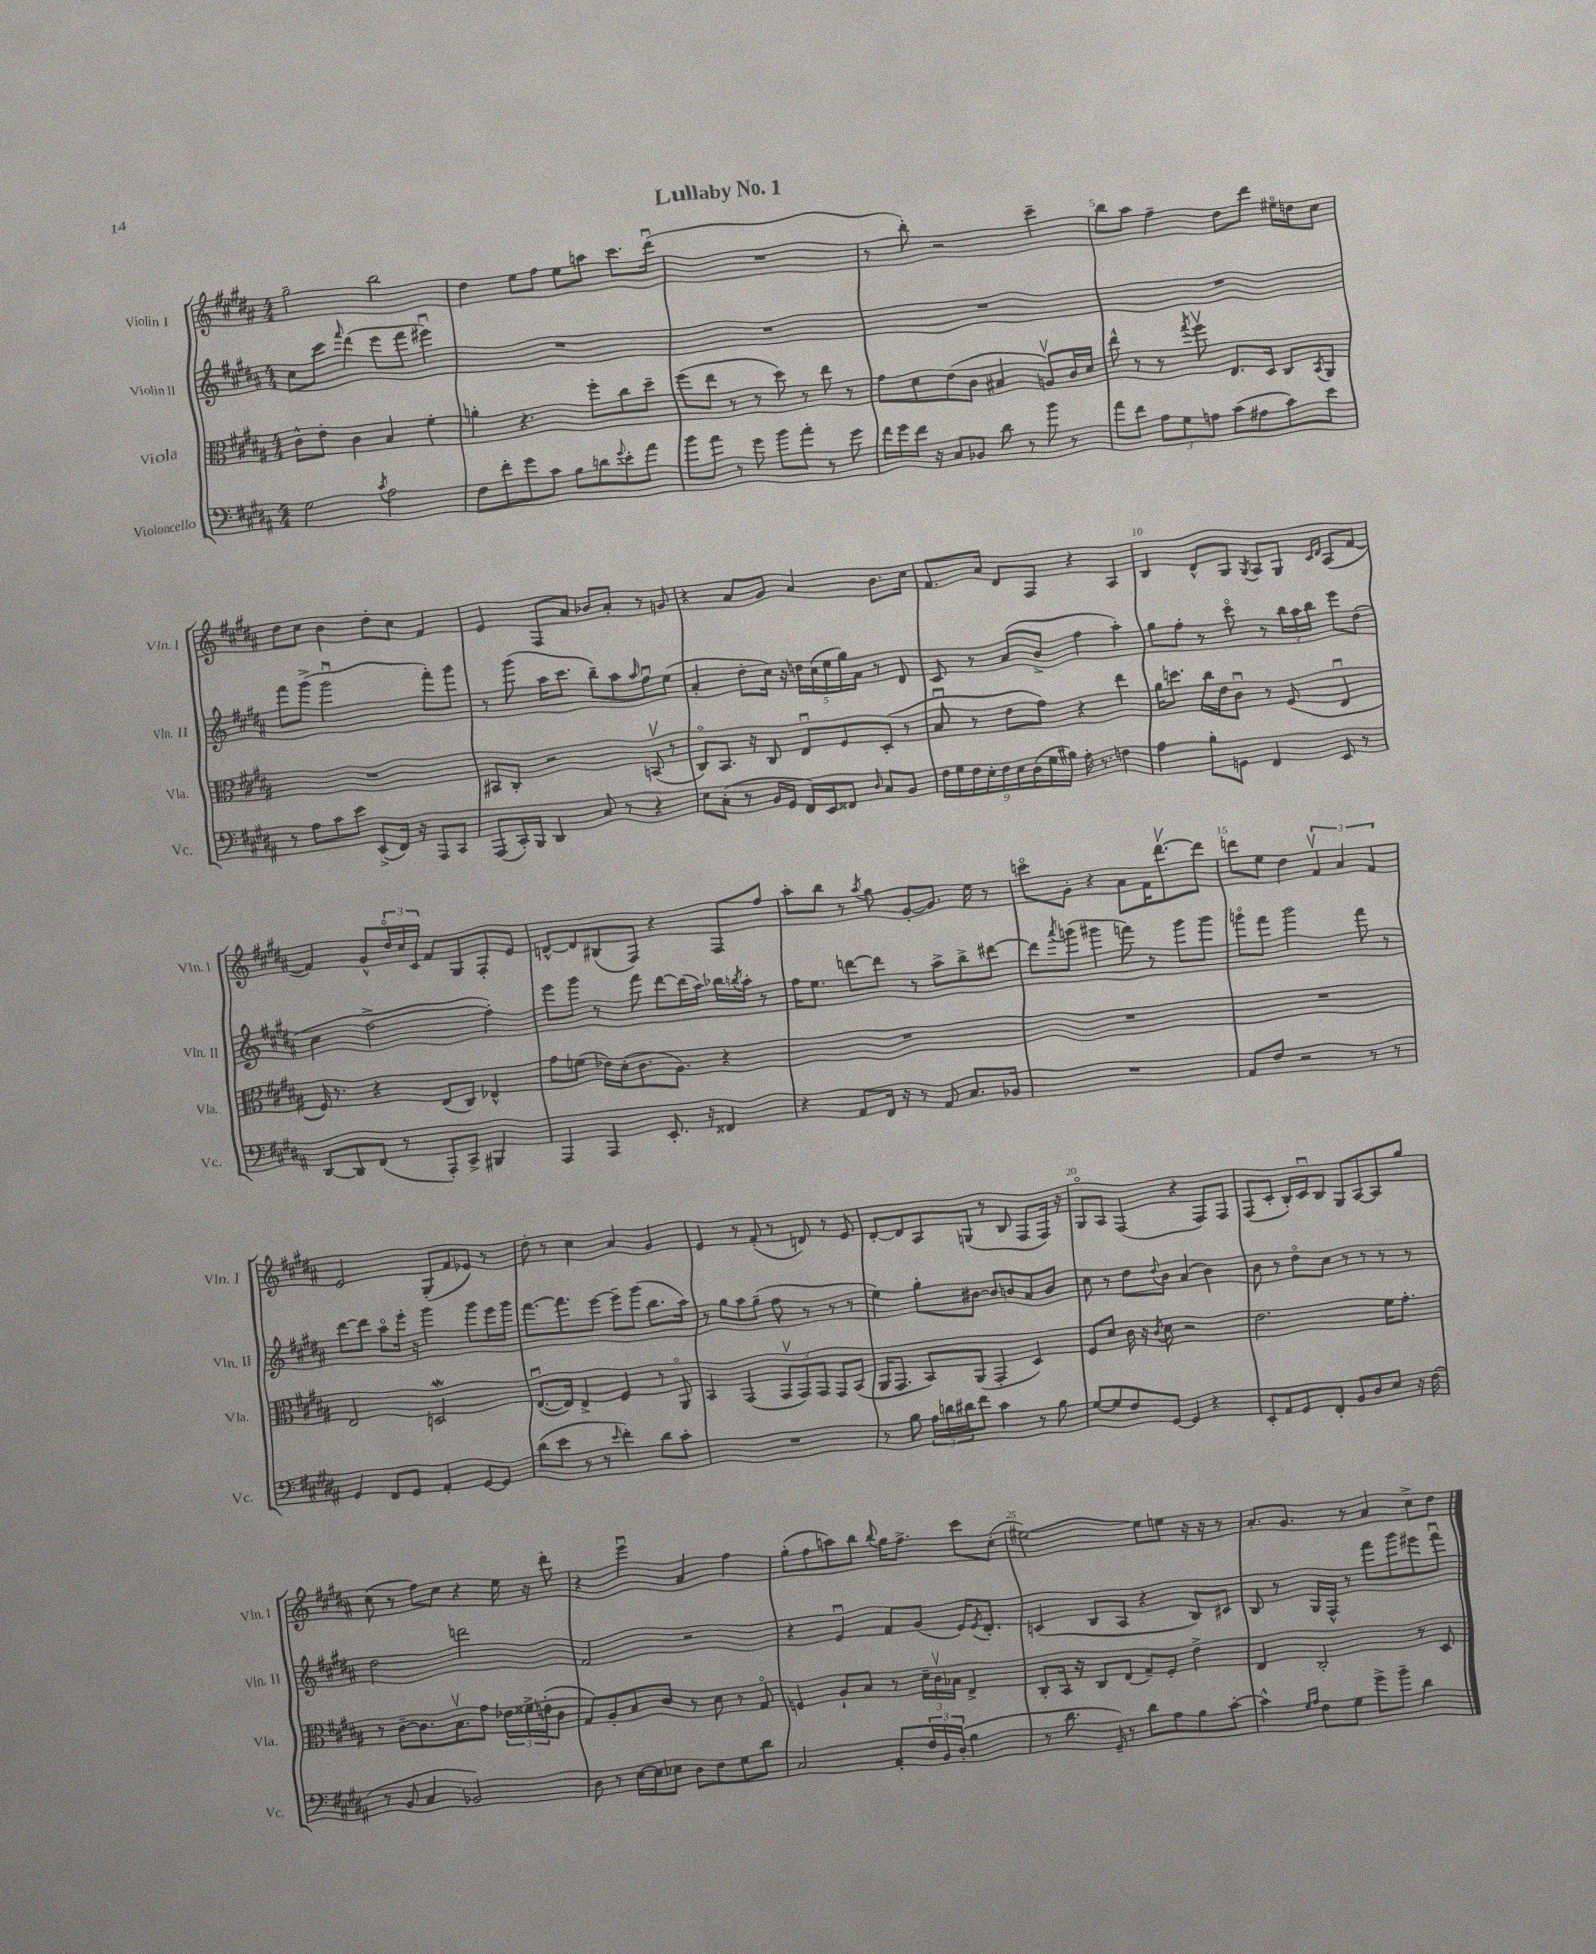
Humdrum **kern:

**kern	**kern	**kern	**kern
*staff4	*staff3	*staff2	*staff1
*clefF4	*clefC3	*clefG2	*clefG2
*k[f#c#g#d#a#]	*k[f#c#g#d#a#]	*k[f#c#g#d#a#]	*k[f#c#g#d#a#]
*M4/4	*M4/4	*M4/4	*M4/4
2G#\	8c#^^\L	8cc#\L	2gg#~\
.	8e'\J	8ccc#\J	.
.	.	16qqfff#/	.
.	4c#\	(4ddd#\	.
8qc#/	.	.	.
2A#\	4B/	8eee\L	2bb\
.	.	8fff#\J	.
.	4f#'\	4eee#u\)	.
=	=	=	=
8F#\L	4a'\	1r	4dd#\
8f#'\	.	.	.
8g#\	4.r	.	8ee\L
8c#\J	.	.	8ff#\J
8B\L	.	.	8ee\L
8d\	8ff#'\L	.	8aa\J
8qqg#/	.	.	.
8e'\	8cc#\	.	8.ccc#\L
8a#\J	8dd#~\J	.	.
.	.	.	(16ddd#u\Jk
=	=	=	=
8b\L	(8ff#\L	1r	1r
8a#\J	8ee\J	.	.
8r	8r	.	.
8g#\	8r	.	.
8b\L	8dd#\)	.	.
8a#'\J	8r	.	.
8r	8ee\	.	.
8g#\	8r	.	.
=	=	=	=
16f#\LL	8g#\L	1r	8r
16g#\	.	.	.
16f#\JJ	8d#\	.	8bb'\)
16r	.	.	.
8C#/L	(8e\	.	2r
8BB-/J	8c#\J	.	.
8d#\	4B#/	.	.
8r	.	.	.
8b\	8Av/L)	.	4ccc#~\
8r	16c#/L	.	.
.	16d#/JJ	.	.
=	=	=	=
8a#\L	8ee^^\	1r	8bb\L
8f#\J	8r	.	8aa#\J
12A#\L	8r	.	4ff#~\
12G#\	.	.	.
.	8qgg#/	.	.
.	8ff#v\	.	.
12A\J	.	.	.
(8c#\L	8.E/L	.	8dd#\L
8A#\	.	.	8ddd#\J
.	16D#/Jk	.	.
8c#\)	8C#/L	.	16ee#o\LL
.	.	.	16dd\J
.	8qBB/	.	.
8e\J	8AA#/J	.	8cc#\J
=	=	=	=
8r	1r	8fff#\L	8dd#\L
8A#\L	.	(8ggg#^\J	8cc#\J
8c#\	.	2ggg#u\	4b\
8e\J	.	.	.
(8EE^/L	.	.	8dd#'\L
16FF#/Jk)	.	.	8cc#\J
16r	.	.	.
8AAA#/L	.	8fff#'\L)	4f#/
8CC#/J	.	8ggg#\J	.
=	=	=	=
(8AAA#/L	8BB#/L	8r	4e/
16CC#'/L)	8C#'/J	(8ggg#\	.
16BBB/JJ	.	.	.
4DD#/	2r	16aa#\LK	8F#/L
.	.	8.ccc#\J	.
.	.	.	8a#/J
8C#/	.	8bb~\L)	8b-/L
8r	.	8aa#\	8a#'/J
.	.	16qqaa#/	.
4r	(8BBv/	8ff#u\	8r
.	8r	(8ee\J	8g/
=	=	=	=
8E\L	8C#o/L)	4a#'/	4r
(8C#'\J	8.BB/J	.	.
8r	.	8dd#'\L	8a#/L
.	16r	.	.
16BB/LL	8C#/	16cc#\Jk)	8g#/J
16GG#/JJ	.	16r	.
16FF#/LL)	8Eu/L	20dd\LL	4a#/
.	.	(20cc#\	.
16EE/J	.	.	.
.	.	20ee\	.
8FF##/J	8F#/	.	.
.	.	20gg#\)	.
.	.	20a#\JJ	.
16qqD#/	.	.	.
8C#/L	(8D#'/J	8r	8.b\L
8BB/J	8r	8d#/	.
.	.	.	16cc#\Jk
=	=	=	=
18F#\LL	8Bu/	8c#/	8.f#/L
18G#\	.	.	.
18F#\	.	.	.
.	8r	8r	.
18E'\	.	.	.
.	.	.	16a#/Jk
18F#\	.	.	.
.	8e\L	(8a#/L	8d#/L
18E\	.	.	.
(18D#\	.	.	.
.	8g#\J)	8b^/J	8F#/J
18G#\	.	.	.
18B#\JJ)	.	.	.
16A#'\	4r	4ff#\	4r
8.r	.	.	.
4F\	4ee\	4aa#'\)	4A#/
=	=	=	=
4A#\	16a#\LK	8gg#\L	4B/
.	8.dd\J	.	.
.	.	8ff#'\J	.
8B'\L	16cc#\LL	8r	8d#^^/L
.	16e\J	.	.
8GG\J	8c#u\J	8ccc#o\	8G#/J
.	.	.	8qG#/
4FF#/	8r	8r	8A#/L
.	(8F#/	24bb\LL	8G#/J
.	.	24aa#\	.
.	.	24bb\JJ	.
.	.	.	16qqc#/LL
.	.	.	16qqd#/JJ
8EE/	4Eu/	8eee\L	(8A#/L
8r	.	(8dd#\J	[8f#/J
=	=	=	=
[8DD#/L	16F#/)	4cc#\	4f#/])
.	8.r	.	.
8DD#/]	.	.	.
(8FF#/J	4r	[2ff#^\	8g#^^/L
8r	.	.	24dd#o/L
.	.	.	24cc#/
.	.	.	24c#/JJ
8AAA#'/L)	(8E/L	.	8f#/L
8CC#^/J	8C#/J)	.	8G#/
4BBB#/	4E-^^/	4ff#'\])	8F#'/
.	.	.	8e/J
=	=	=	=
4AAA#/	8g#\L	8eee\L	[8d^^/L
.	(8f\J	8ggg#\J	8d/]
4AAA#/	16e-\LL)	8r	(8B#/
.	(16d#'\J	.	.
.	8.c#\	8fff#\	8F#/J)
8.EE'/	.	[8ddd#\L	4r
.	8.A#\J)	.	.
.	.	(16ddd#\]L	.
16r	.	16aa#\JJ)	.
4FF##/	4r	16bb-\LL	8F#/L
.	.	8qbb/	.
.	.	16aa#'\JJ	.
.	.	8r	8ff#/J
=	=	=	=
4r	1r	16ff#\LK	8aa#'\L
.	.	8.ee\J	.
.	.	.	8bb\J
8AA#/L	.	[8ddd\L	8r
.	.	.	8qaa#/
16FF#/Jk	.	8ddd\]J	8gg#\
16r	.	.	.
8r	.	8r	[8g#'/L
8AA#/	.	8aa#^\L	8.g#/]J
8.C#/L	.	8bb^\	.
.	.	.	16ee\
.	.	[8ddd#\J	8r
16BB-/Jk	.	.	.
=	=	=	=
1r	1r	8ddd#\]L	8ccco\L
.	.	8qaaa#/	.
.	.	(8ggg\J	8g#'\J
.	.	4ggg#\	4r
.	.	8fff\)	8a#\L
.	.	8r	16f#\K
.	.	.	[8.ddd#v\
.	.	8ggg#\L	.
.	.	8ggg#\J	8ddd#\]J
=	=	=	=
8AA#/L	1r	8gggo\L	8ddd\L
8F#/J	.	8fff#\J	8ee\J
2r	.	2ggg\	4dd#\
.	.	.	6f#v/
.	.	.	6a#/
8r	.	8fff#\	.
.	.	.	6f#/
8r	.	8r	.
=	=	=	=
4GG#/	2E/	[8ddd#\L	2e/
.	.	8ddd#\]J	.
8FF#/L	.	8aa#o\L	.
8GG#/J	.	16eee'\Jk	.
.	.	16r	.
4AA#'/	2D/	4ggg#\	(8G#'/L
.	.	.	8f#/
[8GG#/L	.	8ggg#\L	8e-/J)
8GG#/]J	.	16eee\L	8r
.	.	16ggg#\JJ	.
=	=	=	=
(8d#\L	([8.Eu/L	[8.fff#\L	8dd#'\
8e\J	.	.	8r
.	16E/]Jk)	8.fff#\]	.
8r	4E^/	.	4cc#\
8r	.	[8eee\J	.
16qqe/	.	.	.
4f#'\)	4F#/	8eee~\]L	4a#/
.	.	(8ggg#\J	.
8d#\L	8r	8.bb\L	4g#/
8c#'\J	8AA#o/	.	.
.	.	16aa#\Jk)	.
=	=	=	=
1r	4BB/	8r	4e/
.	.	8gg#\L	.
.	(4GG#/	8aa#\	8r
.	.	(8gg#~\J	(8f#'/
.	12GG#v/L	8ff#\	8r
.	12GG#/)	.	.
.	.	8r	8d/)
.	12GG#/J	.	.
.	8GG#/L	8r	8r
.	(8BB/J	8r	8e/
=	=	=	=
8r	16AA#/LK	4ee\)	[8d#'/L
.	8.GG#/J	.	.
8B\	.	.	8d#/]
24A#\LL	8BB/L)	8gg#'\L	8A#/
24d\	.	.	.
24d#\J	.	.	.
8f#\J	(8AA#/J	[8b#\J	(8G/J
4c#\	4GG#'/	8b#/]L	8r
.	.	8b/	8B/
8r	4D#/)	8a#/	8F#/L
8B\	.	8b/J	16F#/Jk)
.	.	.	16r
=	=	=	=
[8G#/L	8F#/L	8cc#\	8G#o/L
8G#/]	8d#/J	8r	8A#/J
8F#/	16c#\	8dd#\L	(4F#/
.	16r	.	.
.	8qc#/	8qqdd#/	.
[8GG#/J	8d#\	8b\J	.
4GG#/]	2r	(4a#/	4r
4r	.	4b\)	8F#/L)
.	.	.	8F#/J
=	=	=	=
8EE'/L	2.e\	8b\	(8F#/L
8AA#/	.	8r	8c#'/J
8GG#/	.	8dd#o\L	16B'/LL)
.	.	.	16c#u/J
8FF#'/J	.	8cc#\J	8B/J
8BB/L	.	8r	8G#/L
8D#/	.	8r	[8A#/
8E/J	16f#\LK	8r	8A#/]
.	8.g#'\J	.	.
16r	.	8r	8gg#/J
(16F#\	.	.	.
=	=	=	=
8r	8r	2dd#\	(8cc#\
8BB/	[8c#~\L	.	8r
4C#/	8.c#\]	.	8ff#\L)
.	.	.	8cc#\J
.	8.Bv\	.	.
2BB-/)	.	2ddd\	4r
.	8g#\J	.	.
.	24e-\LL	.	16ee\
.	24f##^\	.	.
.	.	.	16r
.	(24e'\J	.	.
.	8c#\J	.	8ddd#'\
=	=	=	=
8D#\	8G#/L)	2f#/	4r
8r	8A#'/	.	.
[16E\LL	8B/	.	4eeeu\
16E\]J	.	.	.
8E-\J	8c#/J	.	.
8D#\L	8r	2r	4a#/
8F#\	8d#\	.	.
8G#\	8r	.	4ff#\
8d#\J	8G#o/	.	.
=	=	=	=
2C#/	4F/	4r	(8gg#'\L
.	.	.	8ff#\
.	8A#`/L	4eu/	8aa\)
.	8B/J	.	8bb\J
.	.	.	8qqbb/
8AA#'/L	8r	8f#/L	16gg#\LK
.	.	.	8.ff#^\J
24F#/L	24d#~\LL	(8g#/J	.
24BB/	24c#v\	.	.
(24D#'/JJ	24B-\JJ	.	.
4B\	4E^/	16e/LK)	8ccc#\L
.	.	8qe/	.
.	.	8.d#'/J	.
.	.	.	(8cc#'\J
=	=	=	=
8r	8C#'/L	(4c/	[2ee#\)
8.d#\	16BB/Jk	.	.
.	16r	.	.
.	8C#/L	8B/L	.
16GG#~/)	.	.	.
8r	(8E/J	8A#/J	.
8d#\L	8G#~/L)	4r	8ee#\]L
8A#\	8F#'/J	.	8ee\J
8B\	4e^\	8B/L)	16r
.	.	.	16r
[8c#'\J	.	8c#/J	8r
=	=	=	=
4c#^^\]	4E/	8B/	8.a#'/L
.	.	8r	.
.	.	.	8.g#/J
16qqG#/LL	.	.	.
16qqA#/JJ	.	.	.
8F#\L	2C#'/	16G#/LL	.
.	.	16F#^^/JJ	.
8G#\J	.	8r	8r
8g#^\L	.	8fff#\L	4a#/
8b~\J	.	8ggg#\	.
4d#\	8r	8eee#\	8cc#^\L
.	8D#/	8fff#u\J	8dd#\J
==	==	==	==
*-	*-	*-	*-
